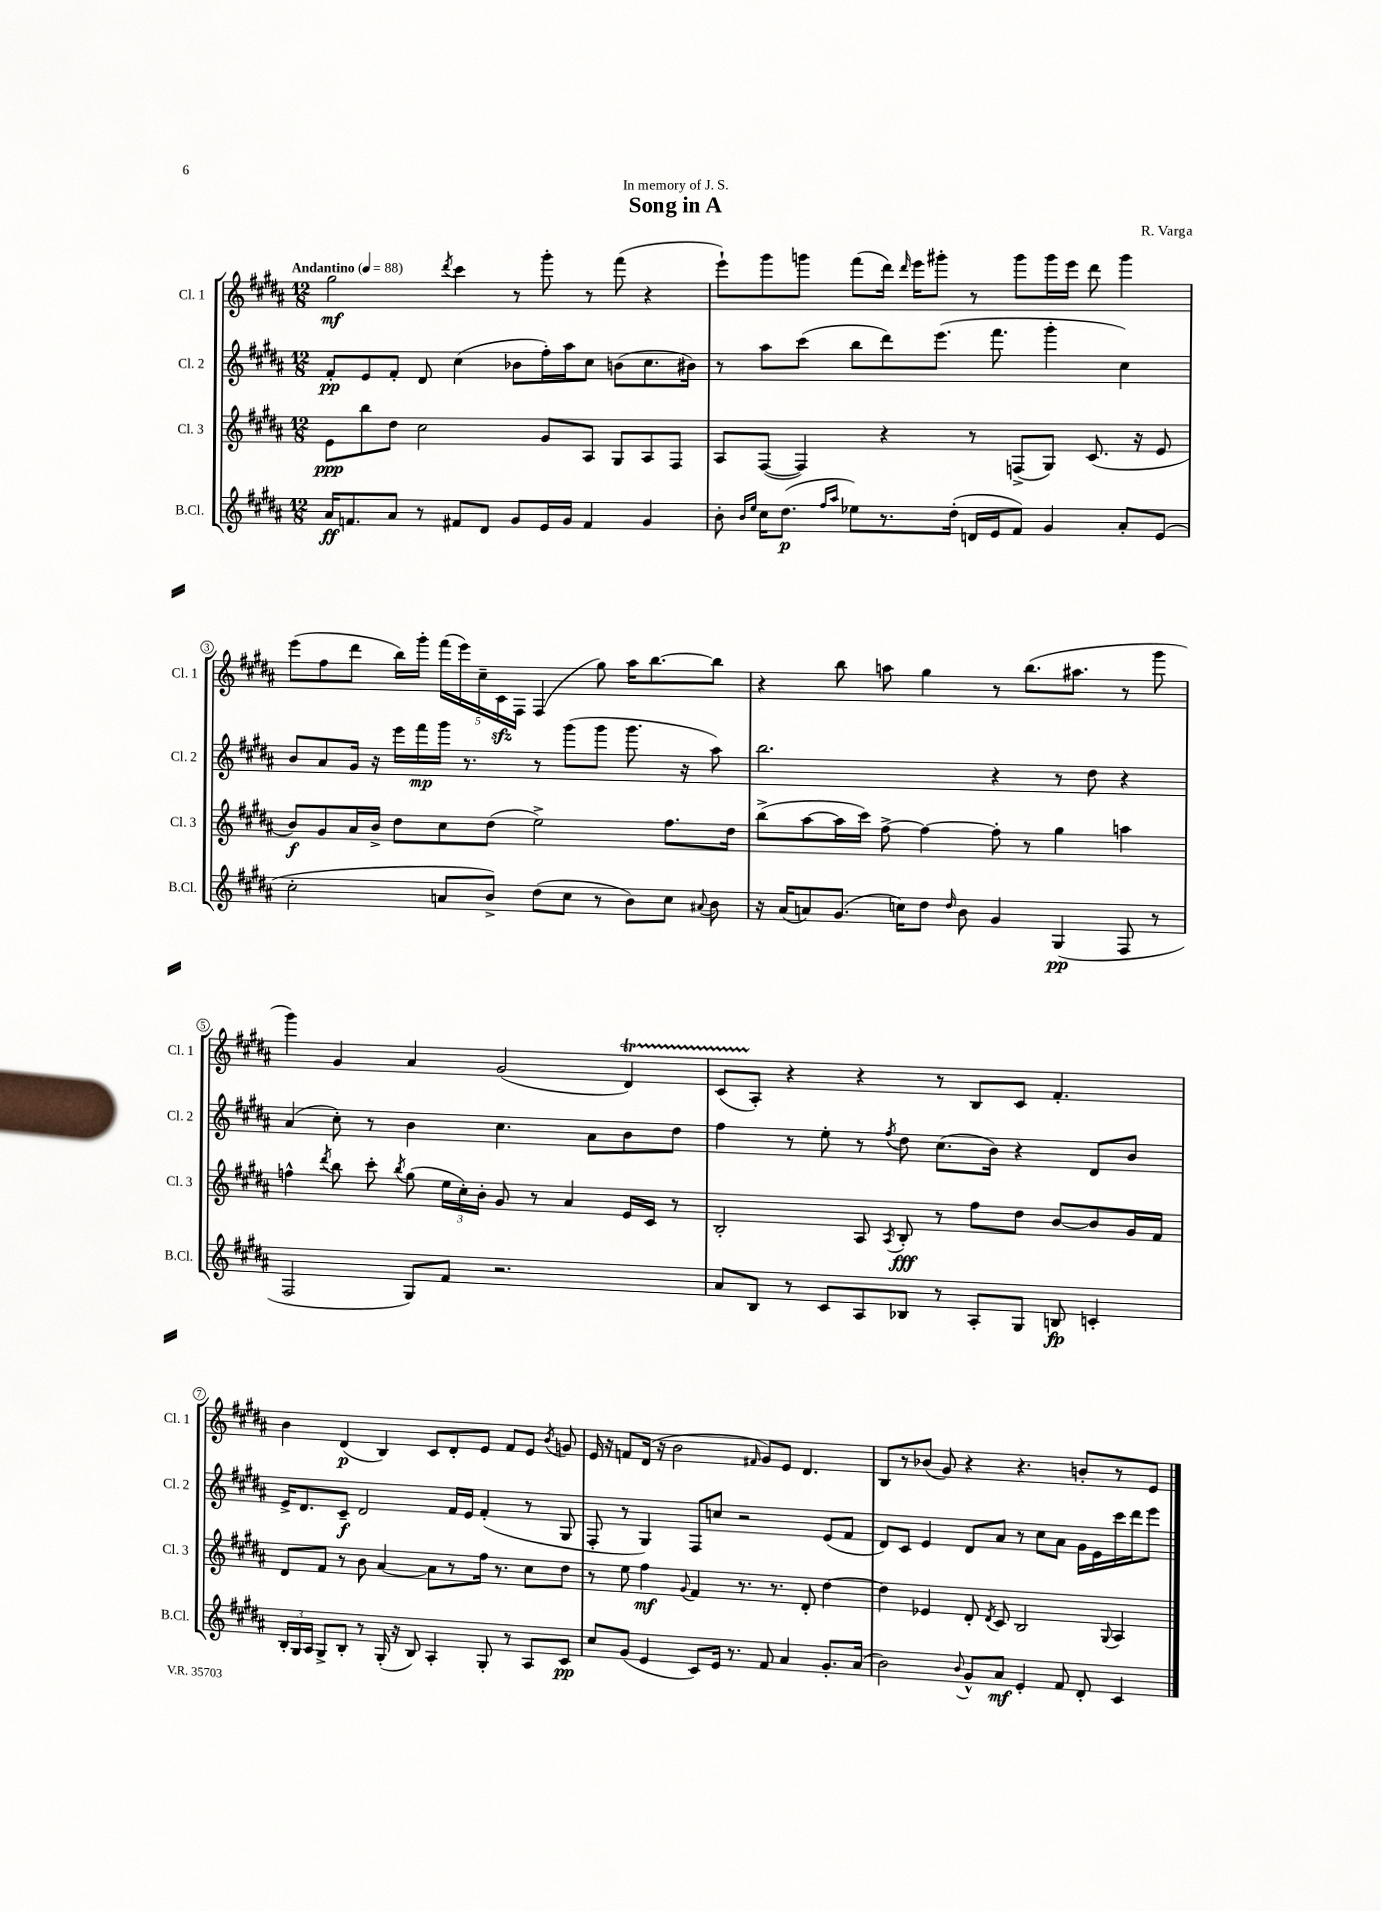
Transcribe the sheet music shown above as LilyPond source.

\header { title = "Song in A" composer = "R. Varga" dedication = "In memory of J. S." }
<<
\new StaffGroup <<
\new Staff = "s0" \with { instrumentName = "Cl. 1" shortInstrumentName = "Cl. 1" } {
    \clef treble \key b \major \numericTimeSignature \time 12/8 \tempo "Andantino" 4 = 88
    \autoBeamOff gis''2\mf \acciaccatura { dis'''8 } cis'''4 r8 gis'''8-. r8 fis'''8( r4 |
    e'''8[-!) gis'''8 g'''8] fis'''8[( dis'''16]) \grace { dis'''16 } e'''16[ gis'''8]-. r8 gis'''8[ gis'''16 e'''16] dis'''8 gis'''4 |
    e'''8[( fis''8 dis'''8] b''16[) gis'''16]-. \tuplet 5/4 { fis'''16[( e'''16) cis''16-- cis'16\sfz fis16] } fis4( gis''8) ais''16[ b''8.~ b''8] |
    r4 b''8 a''8 gis''4 r8 b''8.[( ais''8.] r8 gis'''8 |
    gis'''4) gis'4 ais'4 gis'2( dis'4\startTrillSpan) |
    cis'8[( ais8]-.\stopTrillSpan) r4 r4 r8 b8[ cis'8] fis'4.-. |
    b'4 dis'4\p( b4) cis'8[ dis'8-. e'8] fis'8[ e'8] \acciaccatura { b'8 } g'8 |
    e'16 r16 f'8[ dis'16]( r16 b'2 \grace { fis'16 } gis'8[) e'8] dis'4. |
    b8[ r8 bes'8]( gis'8) r4 r4. b'8[-. r8 e'8] \bar "|." |
}
\new Staff = "s1" \with { instrumentName = "Cl. 2" shortInstrumentName = "Cl. 2" } {
    \clef treble \key b \major \numericTimeSignature \time 12/8
    \autoBeamOff fis'8[-.\pp e'8 fis'8]-. dis'8 cis''4( bes'8[ fis''16-.) ais''16 cis''8] b'8[( cis''8. bis'16]) |
    r8 ais''8[ cis'''8]( b''8[ dis'''8) e'''8.]( fis'''8. gis'''4-. cis''4) |
    b'8[ ais'8 gis'16] r16 e'''16[ fis'''16\mp gis'''16] r8. r8 gis'''8[( gis'''8] gis'''8. r16 ais''8) |
    b''2. r4 r8 dis''8 r4 |
    ais'4( cis''8-.) r8 b'4 cis''4. ais'8[ b'8 dis''8] |
    fis''4 r8 e''8-. r8 \acciaccatura { fis''8 } dis''8 cis''8.[( b'16]) r4 dis'8[ b'8] |
    e'16[-> dis'8. cis'8]--\f dis'2 fis'16[ e'16] fis'4-.( r8 gis8 |
    fis8-. r8 gis4) fis8[ c''8] r2 e'8[( fis'8] |
    dis'8[) cis'8] e'4 dis'8[ ais'8] r8 cis''8[ ais'8] gis'16[ e'16 cis'''16 dis'''16 e'''8] \bar "|." |
}
\new Staff = "s2" \with { instrumentName = "Cl. 3" shortInstrumentName = "Cl. 3" } {
    \clef treble \key b \major \numericTimeSignature \time 12/8
    \autoBeamOff e'8[\ppp b''8 dis''8] cis''2 gis'8[ ais8] gis8[ ais8 fis8] |
    ais8[ fis8]~( fis4) r4 r8 f8[->( gis8]) cis'8.( r16 e'8 |
    b'8[\f) gis'8 ais'16 b'16]-> dis''8[ cis''8 dis''8]( e''2->) fis''8.[ dis''16] |
    b''8[->( ais''8~ ais''16 cis'''16]) fis''8~-> fis''4~ fis''8-. r8 gis''4 a''4 |
    f''4-^ \acciaccatura { dis'''8 } b''8 cis'''8-. \acciaccatura { b''8 } gis''8( \tuplet 3/2 { e''16[ cis''16-.) b'16]-. } gis'8 r8 ais'4 e'16[ cis'16] r8 |
    b2-. ais8 \acciaccatura { ais8 } b8-.\fff r8 fis''8[ dis''8] b'8[~ b'8 gis'16 fis'16] |
    dis'8[ fis'8] r8 b'8 ais'4~ ais'8[ r8 fis''16] r8. cis''8[ dis''8] |
    r8 e''8 fis''4\mf \appoggiatura { gis'8 } fis'4 r8. r8. dis'8-. dis''4~ |
    dis''4 ees'4 dis'8-. \acciaccatura { dis'8 } cis'8 b2 \appoggiatura { gis8 } ais4 \bar "|." |
}
\new Staff = "s3" \with { instrumentName = "B.Cl." shortInstrumentName = "B.Cl." } {
    \clef treble \key b \major \numericTimeSignature \time 12/8
    \autoBeamOff ais'16[\ff f'8. ais'8] r8 fis'8[ dis'8] gis'8[ e'16 gis'16] fis'4 gis'4 |
    b'8-. \grace { b'16[ e''16] } cis''16[ dis''8.]\p( \grace { fis''16[ ais''16] } ees''8[) r8. dis''16]-.( d'16[ e'16 fis'8]) gis'4 ais'8[-. e'8]( |
    cis''2-. a'8[ b'8]->) dis''8[( cis''8] r8 b'8[) cis''8] \appoggiatura { ais'8 } b'8 |
    r16 ais'16[( a'8) gis'8.]( c''16[) dis''8] \grace { dis''16 } b'8 gis'4 gis4\pp( fis8 r8 |
    fis2 gis8[) fis'8] r2. |
    ais'8[ b8] r8 cis'8[ ais8 bes8] r8 ais8[-. gis8] b8\fp c'4-. |
    \tuplet 3/2 { b16[-. gis16 ais16] } gis8[-> b8]-. r8 gis16-.( r16 b8) ais4-. gis8-. r8 ais8[ cis'8]\pp |
    cis''8[ gis'8]( e'4 cis'8[) e'16] r8. fis'8 ais'4 gis'8.[-. ais'16]( |
    b'2) \appoggiatura { b'8 } gis'8[-^ ais'8]\mf e'4-. fis'8 dis'8-. cis'4 \bar "|." |
}
>>
>>
\layout { \context { \Score \override BarNumber.stencil = #(make-stencil-circler 0.1 0.3 ly:text-interface::print) } }
